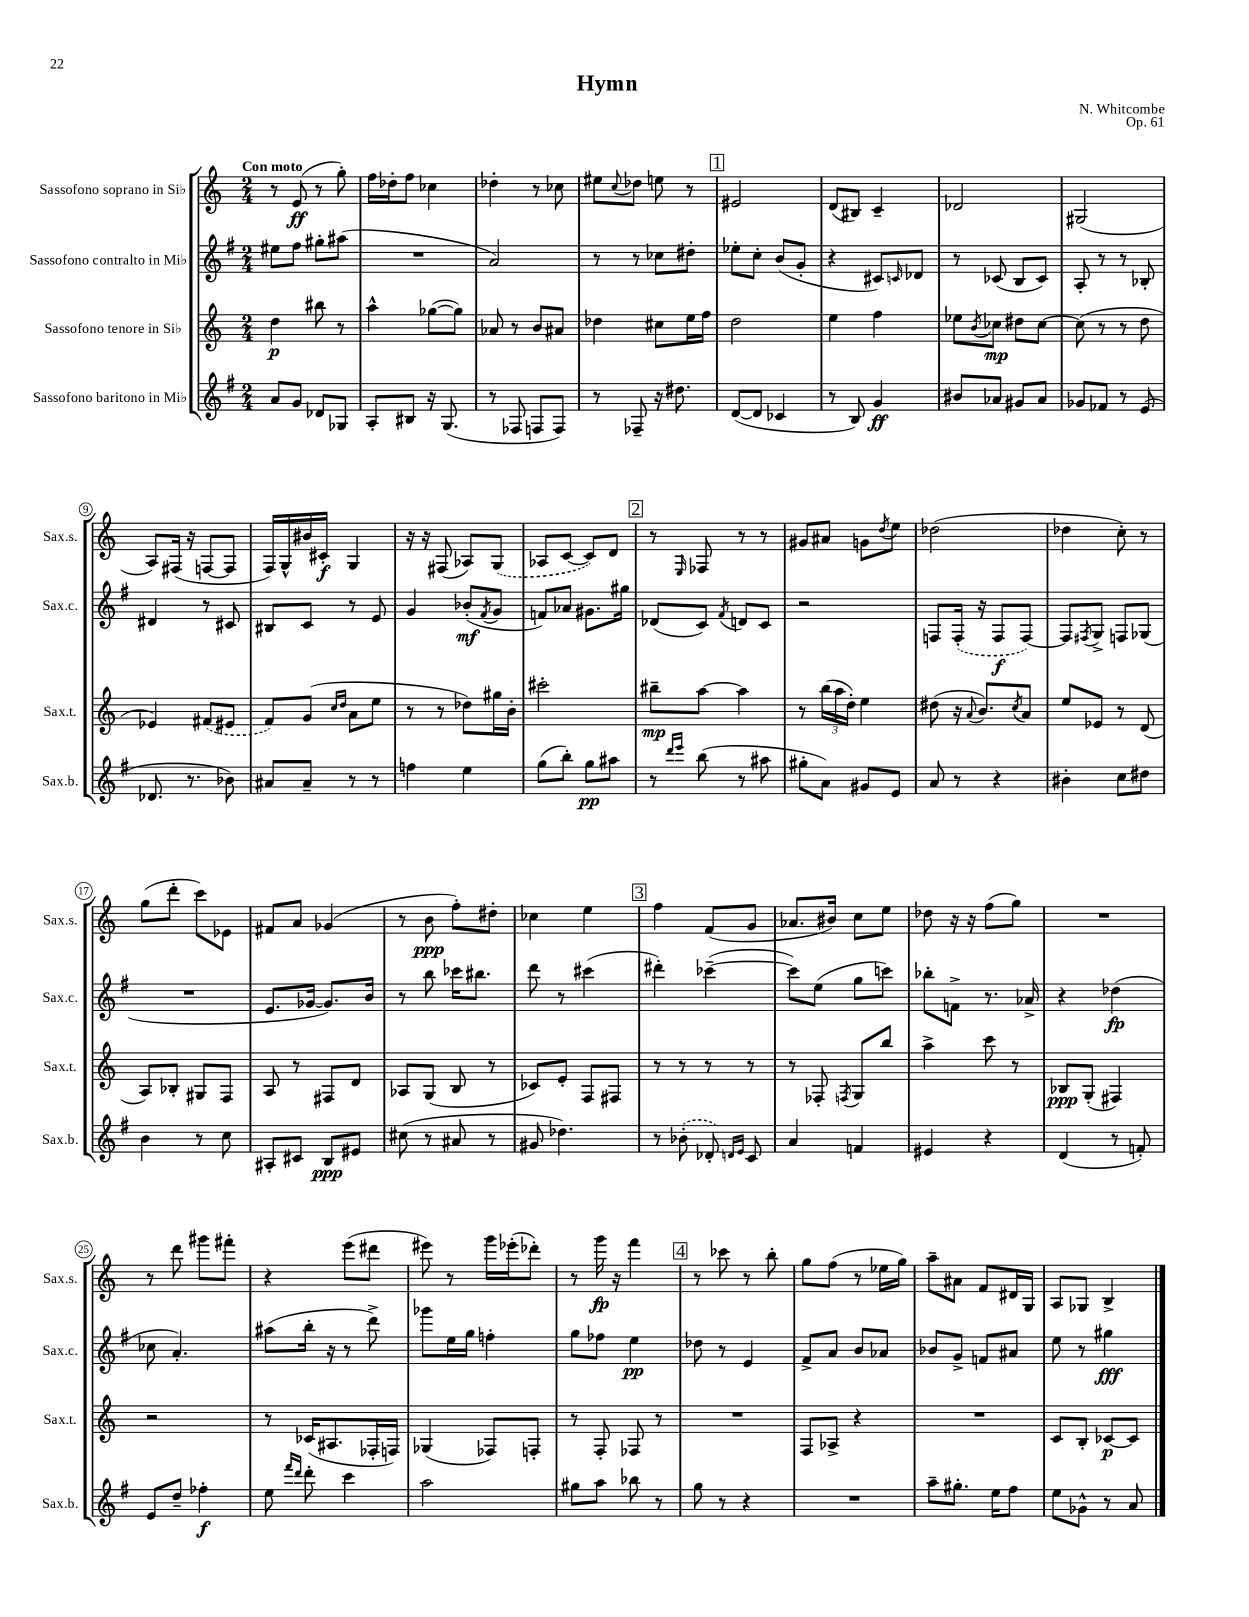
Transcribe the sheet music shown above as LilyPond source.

\header { title = "Hymn" composer = "N. Whitcombe" opus = "Op. 61" }
<<
\new StaffGroup <<
\new Staff = "s0" \with { instrumentName = "Sassofono soprano in Sib" shortInstrumentName = "Sax.s." } {
    \clef treble \key c \major \numericTimeSignature \time 2/4 \tempo "Con moto"
    r8 e'8\ff( r8 g''8-.) |
    f''16 des''16-. f''8 ces''4 |
    des''4-. r8 ces''8 |
    eis''8 \appoggiatura { c''8 } des''8 e''8 r8 |
    \mark \markup { \box "1" } eis'2 |
    d'8( bis8) c'4-- |
    des'2 |
    gis2( |
    a8) fis16( r16 f8~ f8 |
    f16) g16-^ bis'16 cis'16-.\f g4 |
    r16 r16 fis8( aes8) \once \slurDashed g8( |
    aes8 c'8~ c'8) d'8 |
    \mark \markup { \box "2" } r8 \grace { e16 } fes8 r8 r8 |
    gis'8 ais'8 g'8 \acciaccatura { d''8 } e''8 |
    des''2( |
    des''4 c''8-.) r8 |
    g''8( d'''8-. c'''8) ees'8 |
    fis'8 a'8 ges'4( |
    r8 b'8\ppp f''8-.) dis''8-. |
    ces''4 e''4 |
    \mark \markup { \box "3" } f''4 f'8( g'8 |
    aes'8. bis'16) c''8 e''8 |
    des''8 r16 r16 f''8( g''8) |
    R2 |
    r8 d'''8 gis'''8 fis'''8-. |
    r4 e'''8( dis'''8 |
    eis'''8) r8 g'''16 ees'''16-.( des'''8-.) |
    r8 g'''16\fp r16 f'''4 |
    \mark \markup { \box "4" } r8 ces'''8 r8 b''8-. |
    g''8 f''8( r8 ees''16 g''16) |
    a''8-- ais'8 f'8 dis'16 g16 |
    a8 ges8 b4-> \bar "|." |
}
\new Staff = "s1" \with { instrumentName = "Sassofono contralto in Mib" shortInstrumentName = "Sax.c." } {
    \clef treble \key g \major \numericTimeSignature \time 2/4
    eis''8 fis''8 gis''8-. ais''8( |
    R2 |
    a'2) |
    r8 r8 ces''8 dis''8-. |
    \mark \markup { \box "1" } ees''8-. c''8-. b'8( g'8-. |
    r4 cis'8) \grace { c'16 } des'8 |
    r8 ces'8( b8 ces'8) |
    a8-. r8 r8 bes8-. |
    dis'4 r8 cis'8 |
    bis8 c'8 r8 e'8 |
    g'4 bes'8-.\mf( \acciaccatura { fis'8 } g'8 |
    f'8) aes'8 gis'8. gis''16 |
    \mark \markup { \box "2" } des'8( c'8) \acciaccatura { fis'8 } d'8 c'8 |
    r2 |
    f8 \once \slurDashed f16-.( r16 f8\f f8~) |
    f8 \acciaccatura { fis8 } g8-> f8 ges8( |
    R2 |
    e'8. ges'16~ ges'8.) b'16 |
    r8 b''8 ces'''16 bis''8. |
    d'''8 r8 cis'''4( |
    \mark \markup { \box "3" } dis'''4-.) ces'''4~--( |
    ces'''8) e''8( g''8 c'''8) |
    bes''8-. f'8-> r8. aes'16-> |
    r4 des''4\fp( |
    ces''8 a'4.-.) |
    ais''8( b''16-. r16 r8 d'''8->) |
    ges'''8 e''16 g''16 f''4-. |
    g''8 fes''8 e''4\pp |
    \mark \markup { \box "4" } des''8 r8 e'4 |
    fis'8-> a'8 b'8 aes'8 |
    bes'8 g'8-> f'8 ais'8 |
    e''8 r8 gis''4\fff \bar "|." |
}
\new Staff = "s2" \with { instrumentName = "Sassofono tenore in Sib" shortInstrumentName = "Sax.t." } {
    \clef treble \key c \major \numericTimeSignature \time 2/4
    d''4\p bis''8 r8 |
    a''4-^ ges''8~( ges''8) |
    aes'8 r8 b'8 ais'8 |
    des''4 cis''8 e''16 f''16 |
    \mark \markup { \box "1" } d''2 |
    e''4 f''4 |
    ees''8 \acciaccatura { b'8 } ces''8\mp dis''8 ces''8~ |
    ces''8( r8 r8 d''8 |
    ees'4) \once \slurDashed fis'8( eis'8 |
    f'8) g'8( \grace { c''16 d''16 } a'8 e''8 |
    r8 r8 des''8) gis''16 b'16-. |
    cis'''2-. |
    \mark \markup { \box "2" } bis''8--\mp a''8~ a''4 |
    r8 \tuplet 3/2 { b''16( a''16 d''16-.) } e''4 |
    dis''8( r16 \appoggiatura { a'8 } b'8.) \acciaccatura { c''8 } a'8 |
    e''8 ees'8 r8 d'8( |
    a8) bes8-. gis8 f8 |
    a8 r8 fis8 d'8 |
    aes8 g8( b8 r8 |
    ces'8) e'8-. f8 fis8 |
    \mark \markup { \box "3" } r8 r8 r8 r8 |
    r8 fes8-. \acciaccatura { f8 } g8 b''8 |
    a''4-> c'''8 r8 |
    bes8\ppp g8-.( fis4) |
    r2 |
    r8 ces'16( ais8. fes16-. f16) |
    ges4( fes8) f8-. |
    r8 f8-. fes8 r8 |
    \mark \markup { \box "4" } R2 |
    f8 aes8-> r4 |
    R2 |
    c'8 b8-. ces'8~\p ces'8 \bar "|." |
}
\new Staff = "s3" \with { instrumentName = "Sassofono baritono in Mib" shortInstrumentName = "Sax.b." } {
    \clef treble \key g \major \numericTimeSignature \time 2/4
    a'8 g'8 des'8 ges8 |
    a8-. bis8 r16 g8.( |
    r8 fes8 f8 f8) |
    r8 fes8-- r16 dis''8. |
    \mark \markup { \box "1" } d'8~( d'8 ces'4 |
    r8 b8) g'4\ff |
    bis'8 aes'8 gis'8 aes'8 |
    ges'8 fes'8 r8 e'8( |
    des'8. r8. bes'8) |
    ais'8 ais'8-- r8 r8 |
    f''4 e''4 |
    g''8( b''8-.) g''8\pp ais''8 |
    \mark \markup { \box "2" } r8 \grace { d'''16 e'''16 } b''8( r8 ais''8 |
    gis''8-. a'8) gis'8 e'8 |
    a'8 r8 r4 |
    bis'4-. c''8 dis''8 |
    b'4 r8 c''8 |
    ais8-. cis'8 b8\ppp eis'8 |
    cis''8( r8 ais'8 r8 |
    gis'8 des''4.) |
    \mark \markup { \box "3" } r8 \once \slurDashed bes'8-.( des'8-.) \grace { d'16 e'16 } c'8 |
    a'4 f'4 |
    eis'4 r4 |
    d'4( r8 f'8-.) |
    e'8 d''8-- fes''4-.\f |
    e''8 \grace { fis'''16 d'''16 } d'''8-. c'''4 |
    a''2 |
    gis''8 a''8 bes''8 r8 |
    \mark \markup { \box "4" } g''8 r8 r4 |
    R2 |
    a''8-- gis''8.-. e''16 fis''8 |
    e''8 ges'8-^ r8 a'8 \bar "|." |
}
>>
>>
\layout { \context { \Score \override BarNumber.stencil = #(make-stencil-circler 0.1 0.3 ly:text-interface::print) } }
